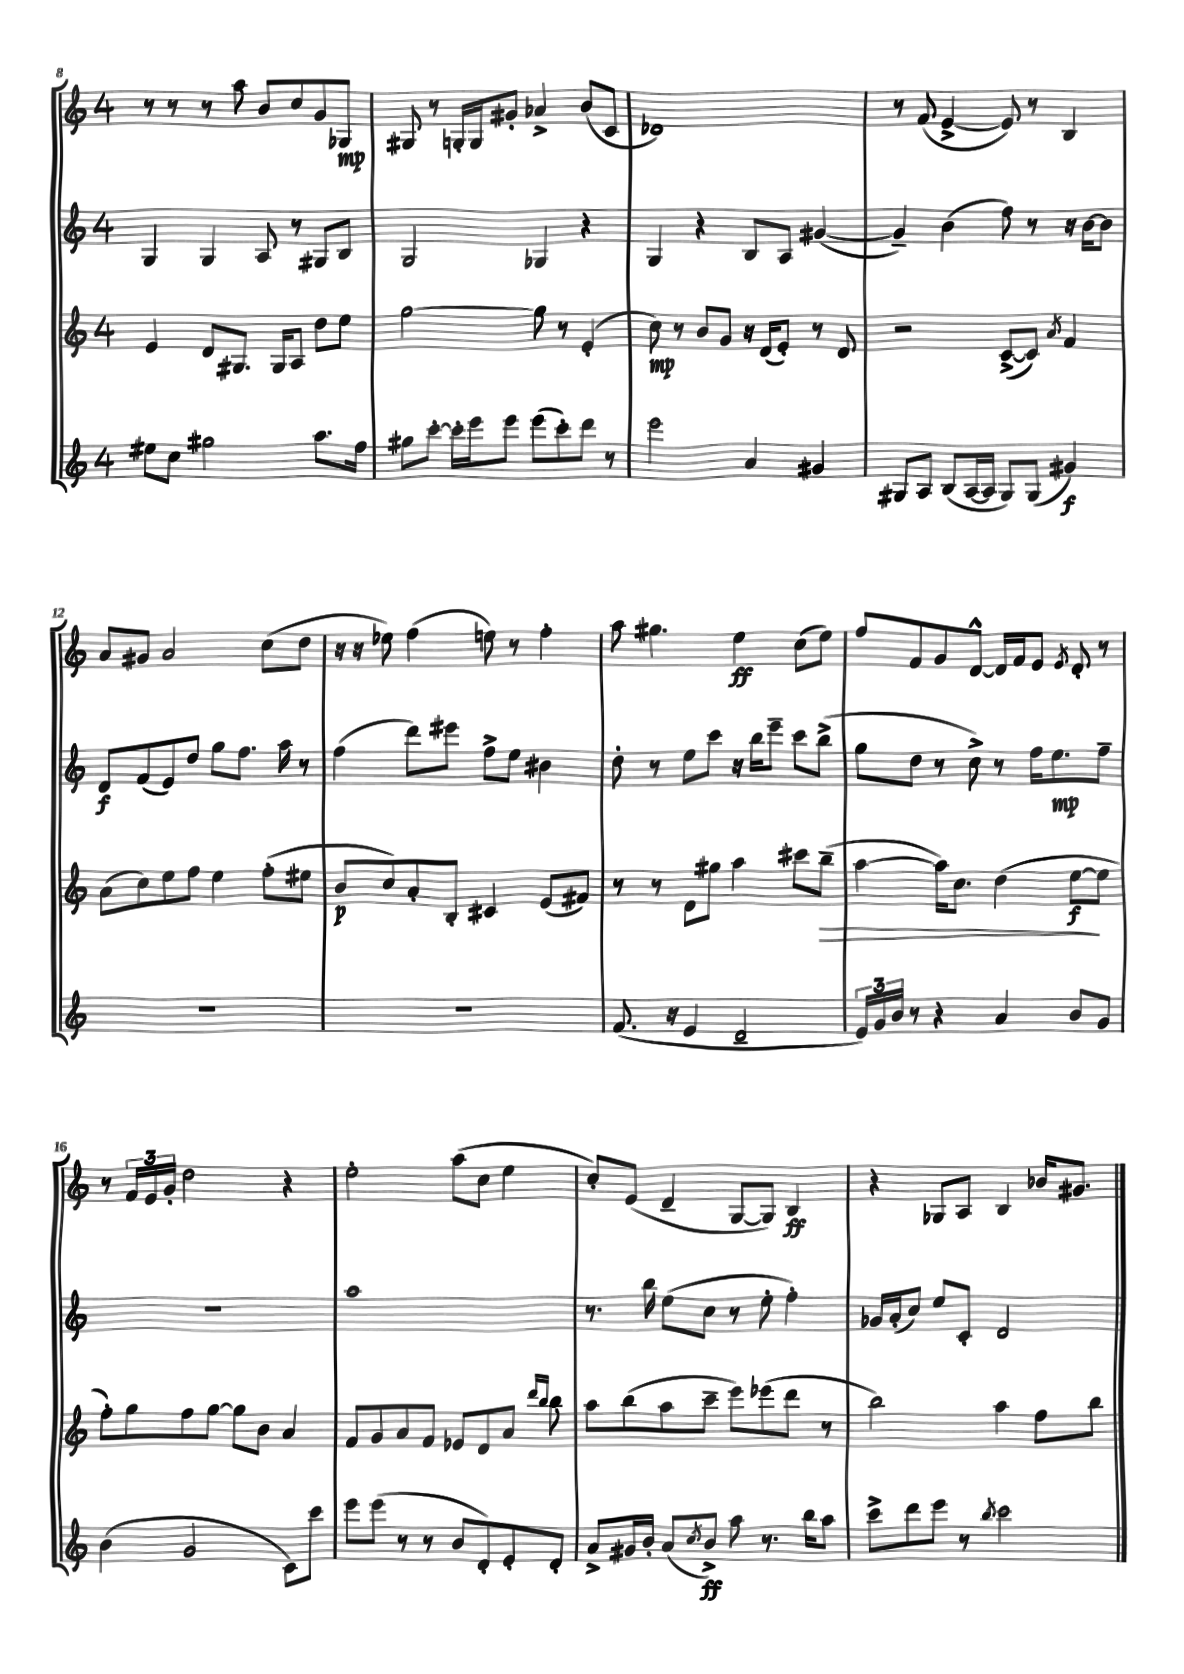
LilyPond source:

<<
\new StaffGroup <<
\new Staff = "s0" {
    \clef treble \key c \major \once \override Staff.TimeSignature.style = #'single-digit \time 4/4
    r8 r8 r8 a''8 b'8 c''8 g'8 ges8\mp |
    gis8 r8 g16-. g16 gis'8-. aes'4-> b'8( c'8 |
    des'1) |
    r8 f'8( e'4~-> e'8) r8 b4 |
    a'8 gis'8 a'2 c''8( d''8 |
    r16 r16 ees''8) f''4( e''8) r8 f''4-. |
    a''8 gis''4. e''4\ff c''8( e''8) |
    f''8 f'8 g'8 d'8~-^ d'16 f'16 e'8 \acciaccatura { e'8 } d'8-. r8 |
    r8 \tuplet 3/2 { f'16 e'16 g'16-. } d''2 r4 |
    e''2-. a''8( c''8 e''4 |
    c''8-.) e'8( d'4-- g8~ g8) b4\ff |
    r4 ges8 a8 b4 bes'16 gis'8. \bar "|." |
}
\new Staff = "s1" {
    \clef treble \key c \major \once \override Staff.TimeSignature.style = #'single-digit \time 4/4
    g4 g4 a8 r8 gis8 b8 |
    g2 ges4 r4 |
    g4 r4 b8 a8 gis'4~( |
    gis'4--) b'4( f''8) r8 r16 b'16~ b'8 |
    d'8\f f'8( e'8) d''8 g''8 f''8. a''16 r8 |
    f''4( d'''8) eis'''8 f''8-> e''8 bis'4 |
    d''8-. r8 e''8 c'''8 r16 b''16 e'''8-- c'''8 b''8->( |
    g''8 d''8 r8 c''8->) r8 f''16 e''8.\mp f''8-- |
    r1 |
    a''1 |
    r8. b''16 e''8( c''8 r8 e''8-. f''4-.) |
    ges'16 a'16-.( c''8) e''8 c'8-. d'2 \bar "|." |
}
\new Staff = "s2" {
    \clef treble \key c \major \once \override Staff.TimeSignature.style = #'single-digit \time 4/4
    e'4 d'8 gis8. gis16 a8 d''8 e''8 |
    g''2~ g''8 r8 e'4-.( |
    c''8\mp) r8 b'8 g'8 r16 d'16( e'8-.) r8 d'8 |
    r2 c'8~->( c'8) \acciaccatura { a'8 } f'4 |
    a'8( c''8) e''8 f''8 e''4 f''8-.( eis''8 |
    b'8\p c''8) a'8-. b8-. cis'4 e'8( fis'8) |
    r8 r8 d'8 gis''8 a''4 cis'''8 b''8--\>( |
    a''4~ a''16) c''8. d''4( e''8~\f\! e''8 |
    f''8-.) g''8 f''8 g''8~ g''8 b'8 a'4 |
    f'8 g'8 a'8 f'8 ees'8 d'8 a'8 \grace { d'''16 b''16 } b''8 |
    a''8 b''8( a''8 c'''8-- e'''8) ees'''8( d'''8 r8 |
    b''2) a''4 f''8 b''8 \bar "|." |
}
\new Staff = "s3" {
    \clef treble \key c \major \once \override Staff.TimeSignature.style = #'single-digit \time 4/4
    eis''8 c''8 gis''2 a''8. f''16 |
    gis''8 c'''8~-. c'''16-. e'''16 e'''8 e'''8( c'''8-.) d'''8 r8 |
    e'''2 a'4 gis'4 |
    gis8 a8 b8( a16~ a16 gis8) gis8( gis'4\f) |
    R1 |
    R1 |
    f'8.( r16 e'4 d'2-- |
    \tuplet 3/2 { e'16) g'16 b'16 } r8 r4 a'4 b'8 g'8 |
    b'4( g'2 c'8) c'''8 |
    e'''8 e'''8( r8 r8 b'8 d'8-.) e'8-. d'8-. |
    a'8-> gis'16 b'16-. a'8( \acciaccatura { c''8 } b'8->\ff) a''8 r8. b''16 a''8 |
    c'''8-> d'''8 e'''8 r8 \acciaccatura { b''8 } c'''2 \bar "|." |
}
>>
>>
\layout { \context { \Score currentBarNumber = #8 } }
